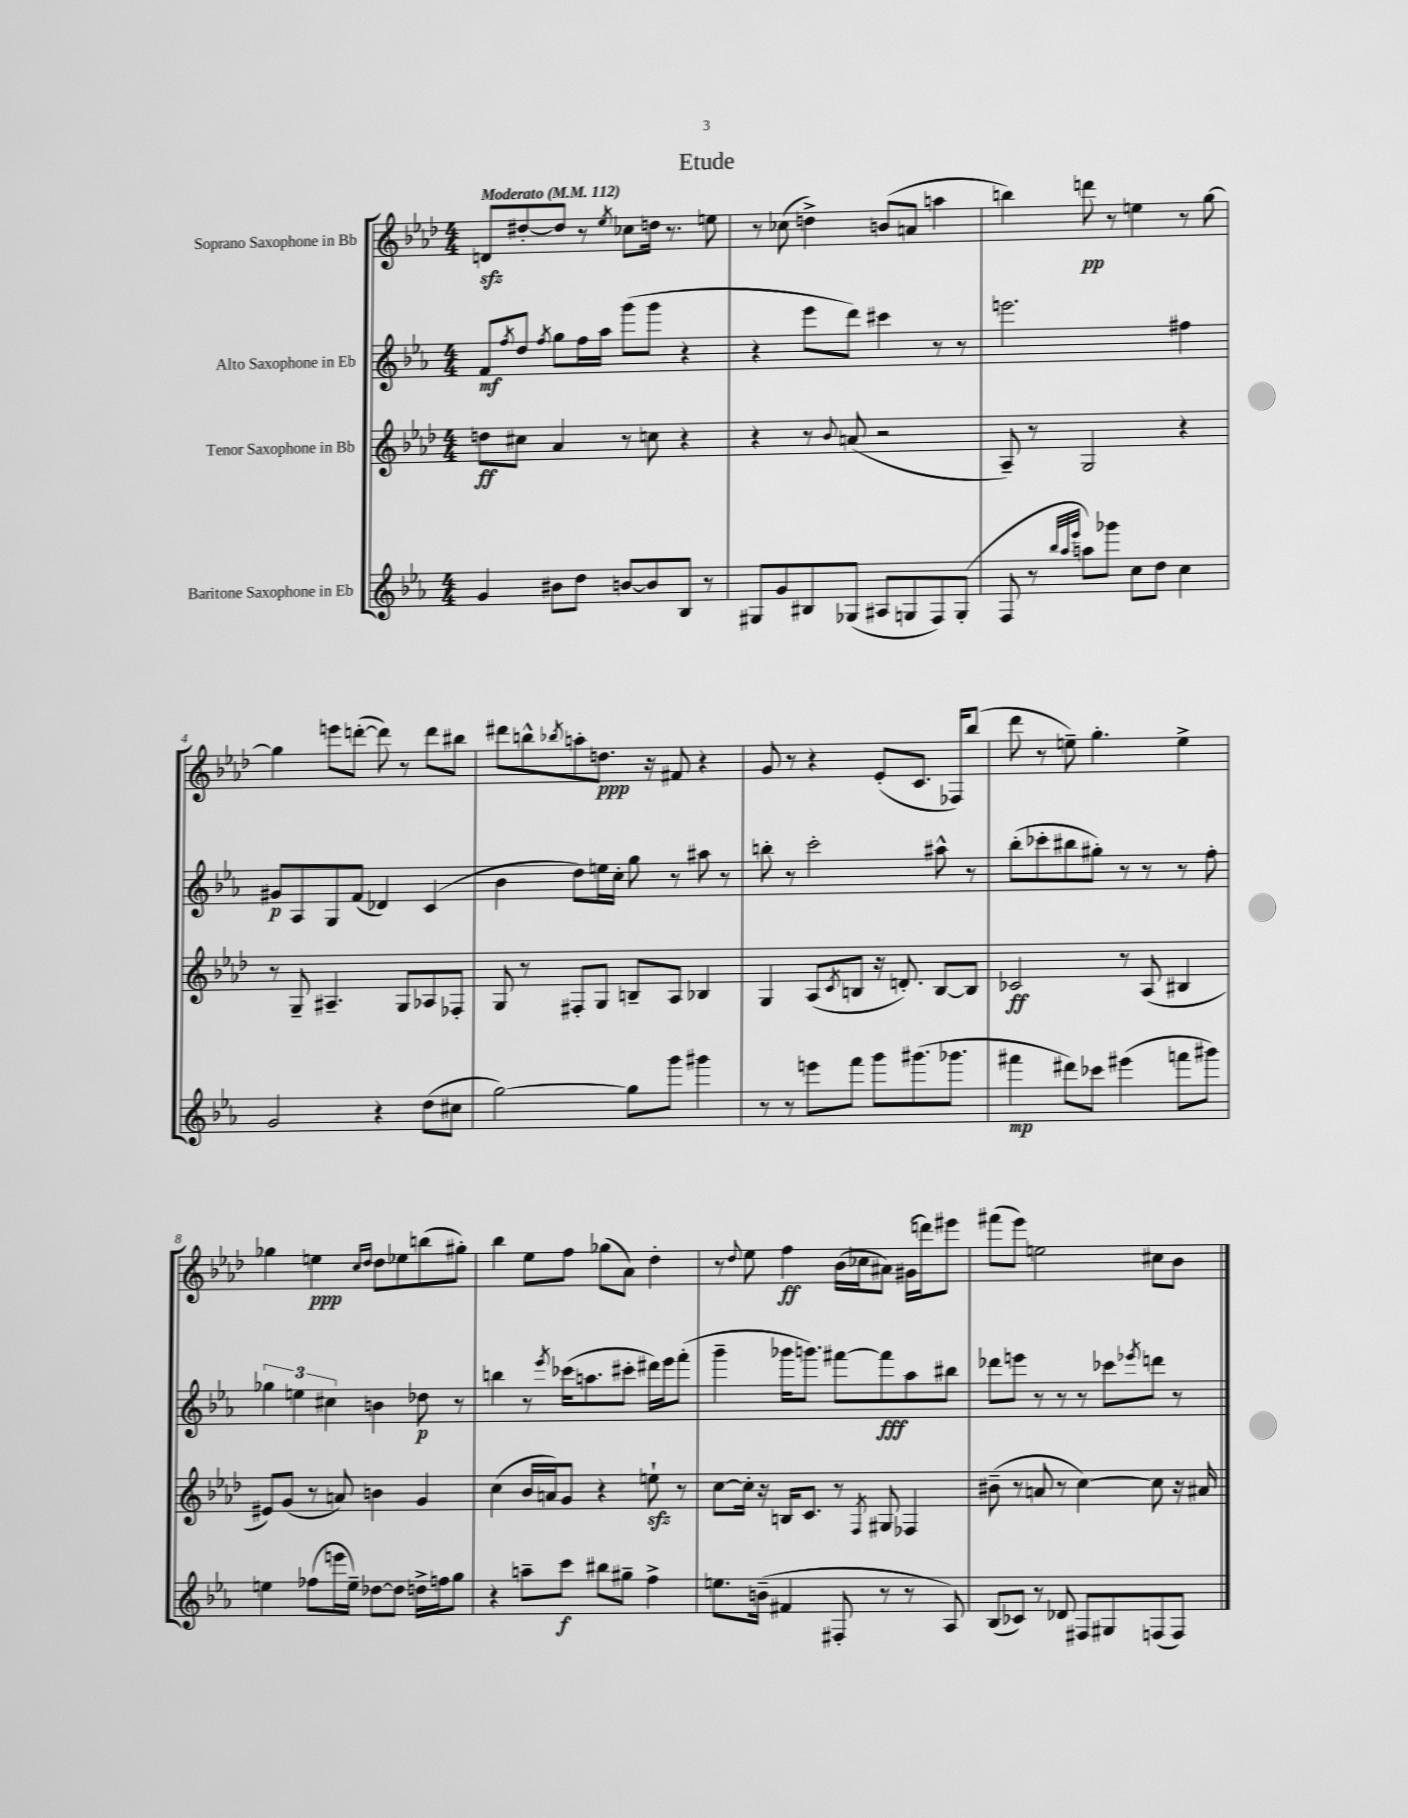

**kern	**dynam	**kern	**dynam	**kern	**dynam	**kern	**dynam
*part4	*part4	*part3	*part3	*part2	*part2	*part1	*part1
*staff4	*staff4	*staff3	*staff3	*staff2	*staff2	*staff1	*staff1
*I"Baritone Saxophone in Eb	*	*I"Tenor Saxophone in Bb	*	*I"Alto Saxophone in Eb	*	*I"Soprano Saxophone in Bb	*
*clefG2	*	*clefG2	*	*clefG2	*	*clefG2	*
*k[b-e-a-]	*	*k[b-e-a-d-]	*	*k[b-e-a-]	*	*k[b-e-a-d-]	*
*M4/4	*	*M4/4	*	*M4/4	*	*M4/4	*
*MM112	*	*MM112	*	*MM112	*	*MM112	*
=1	=1	=1	=1	=1	=1	=1	=1
!	!	!	!	!	!	!LO:TX:a:B:t=Moderato	!
4g/	.	8ddn\L	ff	8f/L	mf	8dnzz/L	.
.	.	.	.	8qff/	.	.	.
.	.	8cc#X\J	.	8dd/J	.	[8dd#X'/	.
.	.	.	.	8qff/	.	.	.
8b#X\L	.	4a-/	.	8gg\L	.	8dd#/J]	.
8dd\J	.	.	.	16ff\L	.	8r	.
.	.	.	.	16aa-\JJ	.	.	.
.	.	.	.	.	.	8qee-/	.
[8bn/L	.	8r	.	(8ggg\L	.	8cc-X\L	.
8b/]	.	8ccn\	.	8ggg\J	.	16ddn\Jk	.
.	.	.	.	.	.	8.r	.
8B-/J	.	4r	.	4r	.	.	.
8r	.	.	.	.	.	8een\	.
=2	=2	=2	=2	=2	=2	=2	=2
8G#X/L	.	4r	.	4r	.	8r	.
8g/	.	.	.	.	.	(8cc-X\	.
8B#X/	.	8r	.	8eee-\L	.	4ddn^\)	.
.	.	8qqb-/	.	.	.	.	.
(8G-X/J	.	(8an/	.	8ddd\J)	.	.	.
8A#X/L	.	2r	.	4ccc#X\	.	(8bn/L	.
8Gn/	.	.	.	.	.	8an/J	.
8F/)	.	.	.	8r	.	4aan\	.
(8G'/J	.	.	.	8r	.	.	.
=3	=3	=3	=3	=3	=3	=3	=3
8F/	.	8A-~/)	.	2.eeen\	.	4bbn\)	.
8r	.	8r	.	.	.	.	.
32qqbb-/LLL	.	.	.	.	.	.	.
32qqaa-/	.	.	.	.	.	.	.
32qqeee-/JJJ	.	.	.	.	.	.	.
8aan\L)	.	2G/	.	.	.	8dddn\	pp
8ggg-X\J	.	.	.	.	.	8r	.
8cc\L	.	.	.	.	.	4een\	.
8dd\J	.	.	.	.	.	.	.
4cc\	.	4r	.	4ff#X\	.	8r	.
.	.	.	.	.	.	[8gg\	.
!!LO:LB:g=z
=4	=4	=4	=4	=4	=4	=4	=4
2g/	.	8r	.	8g#X/L	p	4gg\]	.
.	.	8G~/	.	8A-/	.	.	.
.	.	4.A#X~/	.	8G/	.	8eeen\L	.
.	.	.	.	(8f/J	.	([8dddn'\J	.
4r	.	.	.	4d-X/)	.	8ddd\])	.
.	.	8G/L	.	.	.	8r	.
(8dd\L	.	8A-X/	.	(4c/	.	8ddd\L	.
8cc#X\J	.	8F-X'/J	.	.	.	8bb#X\J	.
=5	=5	=5	=5	=5	=5	=5	=5
[2gg\)	.	8G/	.	4b-\	.	8ddd#X\L	.
.	.	8r	.	.	.	8bbn^^\	.
.	.	.	.	.	.	8qbb-X/	.
.	.	8F#X'/L	.	8dd\L)	.	8aan'\	.
.	.	8G/J	.	16een\L	.	8.ddn\J	ppp
.	.	.	.	16cc'\JJ	.	.	.
8gg\L]	.	8Bn~/L	.	8gg\	.	.	.
.	.	.	.	.	.	16r	.
8ggg\J	.	8A-/J	.	8r	.	8f#X/	.
4ggg#X\	.	4B-X/	.	8aa#X\	.	4r	.
.	.	.	.	8r	.	.	.
=6	=6	=6	=6	=6	=6	=6	=6
8r	.	4G/	.	8bbn'\	.	8g/	.
8r	.	.	.	8r	.	8r	.
8eeen\L	.	(8A-/L	.	2ccc'\	.	4r	.
.	.	8qc/	.	.	.	.	.
8fff\J	.	8Bn/J	.	.	.	.	.
8ggg\L	.	16r	.	.	.	(8e-'/L	.
.	.	8.dn'/)	.	.	.	.	.
(8.ggg#X\	.	.	.	.	.	8.c/J	.
.	.	[8B/L	.	8aa#X^^\	.	.	.
8.ggg-X\J	.	.	.	.	.	16F-X/KL)	.
.	.	8B/J]	.	8r	.	(8bb-/J	.
=7	=7	=7	=7	=7	=7	=7	=7
4fff#X\	mp	2c-X/	ff	(8bb-'\L	.	8ddd-\	.
.	.	.	.	8ccc-X'\	.	8r	.
8ddd#X\L)	.	.	.	8bb#X\	.	8een~\)	.
8ccc-X\J	.	.	.	8gg#X'\J)	.	4.gg'\	.
(4eee#X\	.	8r	.	8r	.	.	.
.	.	(8A-/	.	8r	.	.	.
8fffn\L	.	4B#X/	.	8r	.	4ee^\	.
8ggg#X\J)	.	.	.	8ff'\	.	.	.
!!LO:LB:g=z
=8	=8	=8	=8	=8	=8	=8	=8
4een\	.	8e#X/L)	.	6gg-X\	.	4gg-X\	.
.	.	(8g/J	.	.	.	.	.
.	.	.	.	6een\	.	.	.
(8ff-X\L	.	8r	.	.	.	4een\	ppp
.	.	.	.	6cc#X\	.	.	.
16eeen\L	.	8an/)	.	.	.	.	.
16ee~\JJ)	.	.	.	.	.	.	.
.	.	.	.	.	.	16qqcc/LL	.
.	.	.	.	.	.	16qqdd-/JJ	.
[8dd-X\L	.	4bn\	.	4bn\	.	8dd-\L	.
8dd-\J]	.	.	.	.	.	8ee-X\	.
16ddn^\LL	.	4g/	.	8dd-X\	p	(8bbn\	.
16ffn\J	.	.	.	.	.	.	.
8gg\J	.	.	.	8r	.	8gg#X'\J)	.
=9	=9	=9	=9	=9	=9	=9	=9
4r	.	(4cc\	.	4bbn\	.	4bb-\	.
8aan~\L	.	16b-/LL	.	8r	.	8ee-\L	.
.	.	16an/J)	.	.	.	.	.
.	.	.	.	8qeee-/	.	.	.
8ccc\J	f	8g/J	.	(16ccc-X\KL	.	8ff\J	.
.	.	.	.	8.aan\	.	.	.
8bb#X\L	.	4r	.	.	.	(8gg-X\L	.
8gg#X~\J	.	.	.	8ccc#X'\J	.	8a-\J)	.
4ff^\	.	8eenzz`\	.	16ddd#X\LL)	.	4dd-'\	.
.	.	.	.	16eee-\J	.	.	.
.	.	8r	.	(8fff'\J	.	.	.
=10	=10	=10	=10	=10	=10	=10	=10
8.een\L	.	[8cc\L	.	4ggg~\	.	8r	.
.	.	.	.	.	.	8qqdd-/	.
.	.	16cc'\Jk]	.	.	.	8ee-\	.
(16bn~\Jk	.	16r	.	.	.	.	.
4f#X/	.	16Bn/KL	.	16ggg-X\KL	.	4ff\	ff
.	.	8.c/J	.	8.gggn\J)	.	.	.
8F#X'/	.	8r	.	[8fff#X\L	.	(16b-\LL	.
.	.	.	.	.	.	16cc-X\J	.
.	.	8qF/	.	.	.	.	.
8r	.	8G#X/	.	8fff#\]	fff	8a#X\J)	.
8r	.	4F-X/	.	8aa-\	.	(16g#X\LL	.
.	.	.	.	.	.	16dddn\J)	.
8A-/)	.	.	.	8bb#X\J	.	8eee#X\J	.
=11	=11	=11	=11	=11	=11	=11	=11
(8B-/L	.	(8b#X~\	.	8ddd-X\L	.	(8fff#X\L	.
8c-X/J)	.	8r	.	8eeen\J	.	8eee-\J)	.
8r	.	8an/	.	8r	.	2een\	.
8d-X/	.	8r	.	8r	.	.	.
8F#X/L	.	[4cc\)	.	8r	.	.	.
8G#X/	.	.	.	8ccc-X\L	.	.	.
.	.	.	.	8qeee-X/	.	.	.
(8Fn/	.	8cc\]	.	8dddn\J	.	8cc#X\L	.
8F/J)	.	16r	.	8r	.	8b-\J	.
.	.	16a#X/	.	.	.	.	.
==	==	==	==	==	==	==	==
*-	*-	*-	*-	*-	*-	*-	*-
